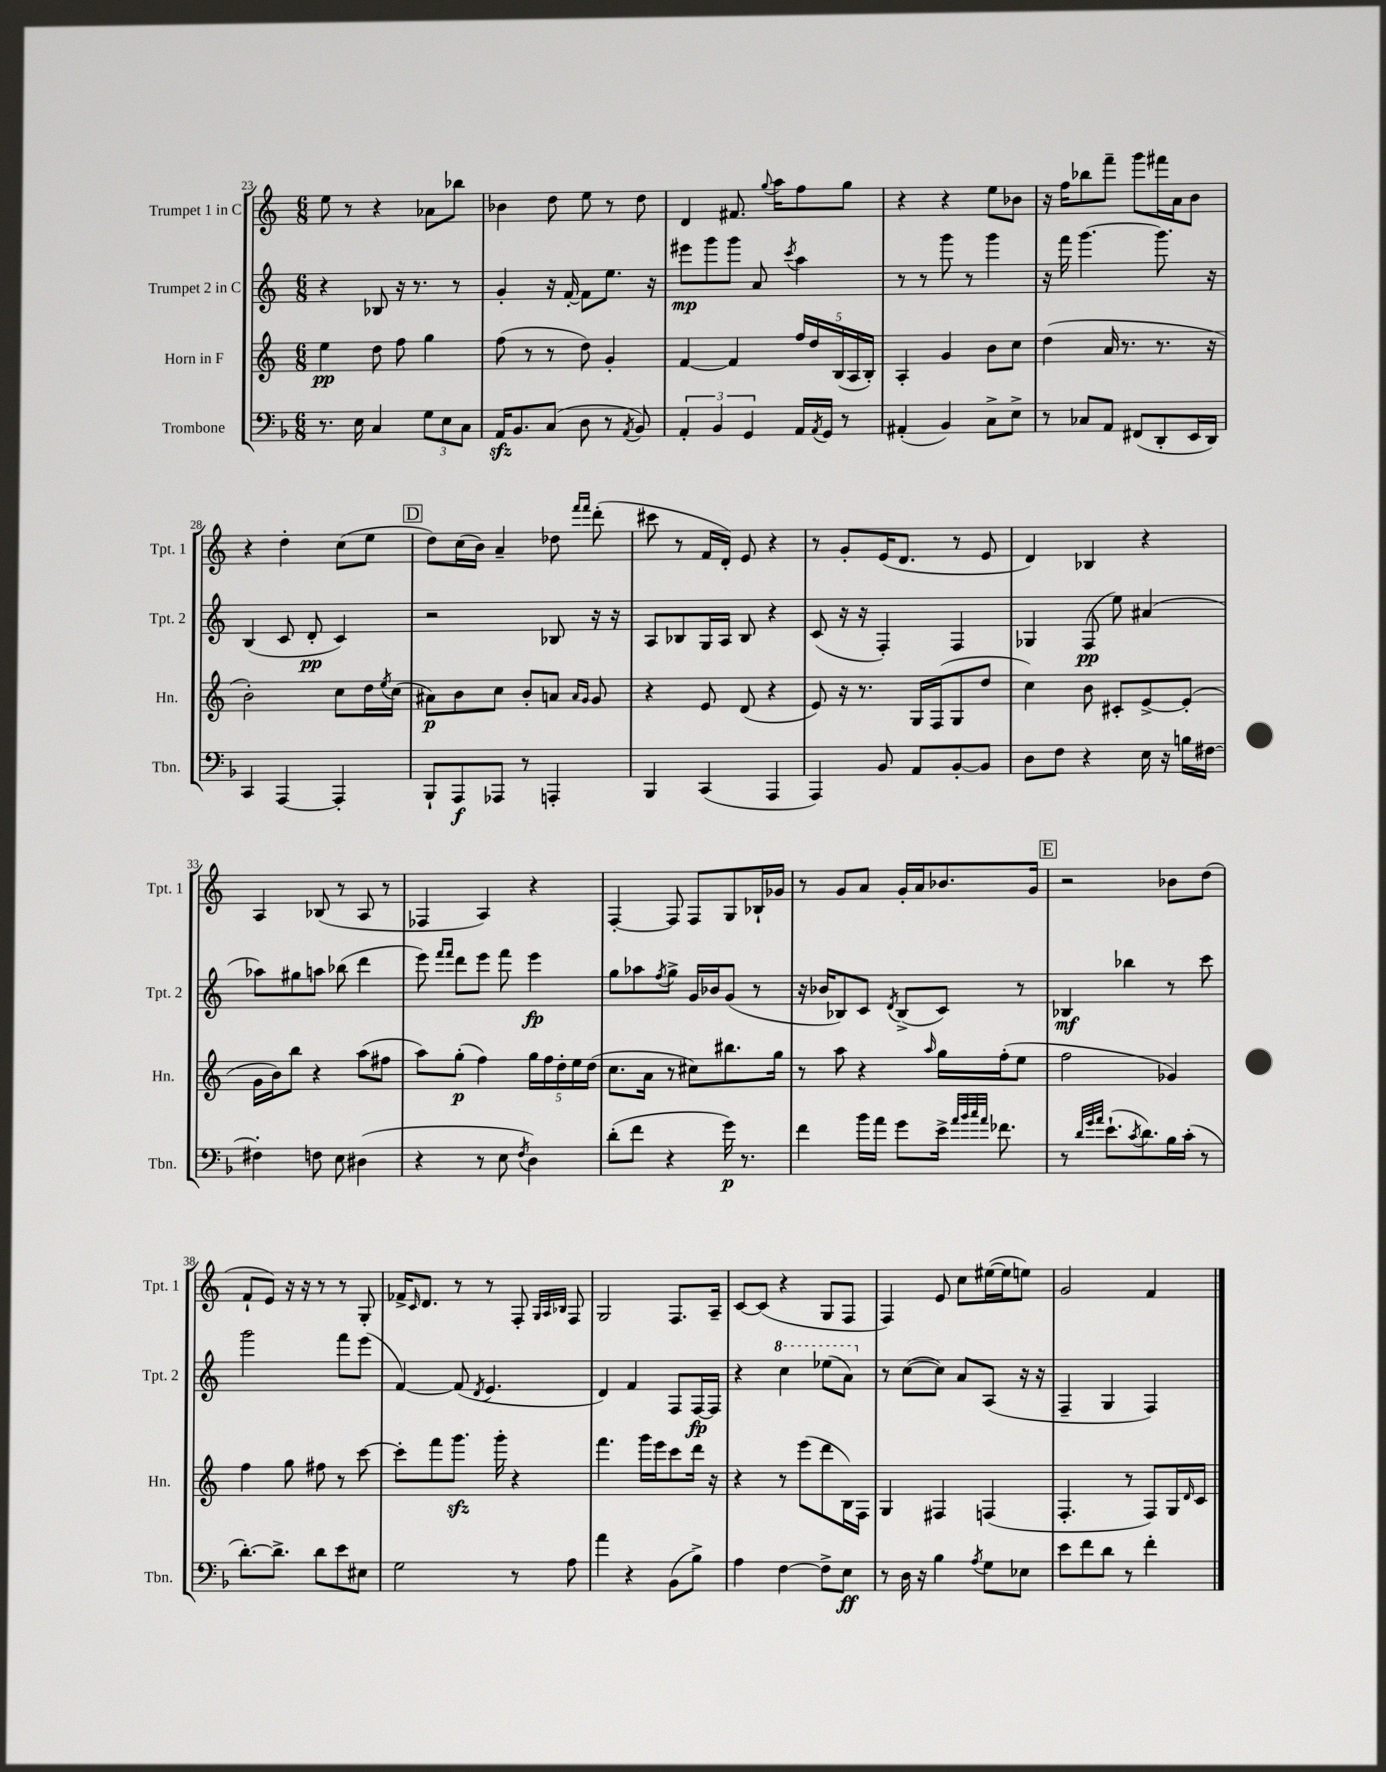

**kern	**kern	**kern	**kern
*staff4	*staff3	*staff2	*staff1
*clefF4	*clefG2	*clefG2	*clefG2
*k[b-]	*k[]	*k[]	*k[]
*M6/8	*M6/8	*M6/8	*M6/8
8.r	4ee\	4r	8ee\
.	.	.	8r
16E\	.	.	.
4C/	8dd\	8B-/	4r
.	8ff\	16r	.
.	.	8.r	.
12G\L	4gg\	.	8a-\L
12E\	.	.	.
.	.	8r	8bb-\J
12C\J	.	.	.
=	=	=	=
16AA/LK	(8ff\	4g'/	4b-\
8.BB-/	.	.	.
.	8r	.	.
(8C/J	8r	16r	8dd\
.	.	[16f'/	.
8D\	8dd\)	8f\]L	8ee\
8r	4g'/	8.ee\J	8r
8qAA/	.	.	.
8BB-/)	.	.	8dd\
.	.	16r	.
=	=	=	=
6AA'/	[4f/	8eee#\L	4d/
.	.	8ggg\	.
6BB-/	.	.	.
.	4f/]	8ggg\J	8.f#/
6GG/	.	.	.
.	.	8a/	.
.	.	.	8qqgg/
.	.	.	16aa\LK
.	.	8qccc/	.
16AA/LL	20ff/LL	4aa\	8ff\
.	20dd/	.	.
8qAA/	.	.	.
16GG/JJ	.	.	.
.	(20B/	.	.
8r	.	.	8gg\J
.	20A/	.	.
.	20B'/JJ)	.	.
=	=	=	=
(4AA#'/	4A'/	8r	4r
.	.	8r	.
4BB-/)	4g/	8ggg\	4r
.	.	8r	.
8C^\L	8b\L	4ggg\	8ee\L
8E^\J	8cc\J	.	8b-\J
=	=	=	=
8r	(4dd\	16r	16r
.	.	16fff\	16ff\LK
8C-/L	.	[4.ggg\	8bb-\
8AA/J	16a/	.	8fff~\J
.	8.r	.	.
(8FF#/L	.	.	8ggg\L
8DD'/	8.r	8.ggg\]	16fff#\L
.	.	.	16a\J
16EE/L	.	.	8b\J
16DD/JJ)	16r	16r	.
=	=	=	=
4CC/	2b'\)	(4B/	4r
[4AAA/	.	8c/	4dd'\
.	.	8d'/	.
4AAA'/]	8cc\L	4c/)	(8cc\L
.	16dd\L	.	8ee\J
.	8qee/	.	.
.	(16cc\JJ	.	.
=	=	=	=
8BBB-`/L	8a#\L)	2r	8dd\L)
8AAA/	8b\	.	(16cc\L
.	.	.	16b\JJ)
8AAA-/J	8cc\J	.	4a~/
8r	8b'/L	.	.
4AAA'/	8a/J	8B-/	8dd-\
.	16qqa/LL	.	16qqfff/LL
.	16qqg/JJ	.	16qqfff/JJ
.	8g/	16r	(8ddd'\
.	.	16r	.
=	=	=	=
4BBB-/	4r	8A/L	8ccc#\
.	.	8B-/	8r
(4CC/	8e/	16G/L	16f/LL
.	.	16A/JJ	16d'/JJ)
.	(8d/	8B-/	8e/
4AAA/	4r	4r	4r
=	=	=	=
4AAA/)	8e/)	(8c/	8r
.	16r	16r	8g'/L
.	8.r	16r	.
8BB-/	.	4F'/)	(16e/K
.	.	.	8.d/J
8AA/L	16G/LL	.	.
.	(16F/J	.	.
[8BB-'/	8G/	4F/	8r
8BB-/]J	8dd/J	.	8e/
=	=	=	=
8D\L	4cc\)	4G-/	4d/)
8F\J	.	.	.
4r	8b\	(8F/	4B-/
.	8c#'/L	8ee\)	.
16E\	[8e^/	(4a#/	4r
16r	.	.	.
16B\LL	(8e'/]J	.	.
[16F#\JJ	.	.	.
=	=	=	=
4F#'\]	16g\LL	8aa-\L)	4A/
.	16b\J)	.	.
.	8bb\J	8gg#\	.
8F\	4r	8aa\J	(8B-/
8E\	.	(8bb-\	8r
(4D#\	(8aa\L	4ddd\	8A/
.	8ff#\J	.	8r
=	=	=	=
4r	8aa\L)	8eee\)	4F-/
.	.	16qqfff/LL	.
.	.	16qqfff/JJ	.
.	(8gg'\J	8ddd\L	.
8r	4ff\)	8eee\J	4A/)
8E\	.	8fff\	.
8qF/	.	.	.
4D\)	20gg\LL	4eee\	4r
.	20ff\	.	.
.	20dd'\	.	.
.	20ee\	.	.
.	(20dd\JJ	.	.
=	=	=	=
(8d'\L	8.cc\L	8gg\L	[4F'/
8f\J	.	8aa-\	.
.	16a\Jk	.	.
.	.	8qff/	.
4r	8r	8gg^\J	8F/]
.	8cc#\L)	16g/LL	8F/L
.	.	16b-/J	.
16g\)	8.bb#\	(8g/J	8G/
8.r	.	.	.
.	.	8r	16B-`/L
.	16gg\Jk	.	16g-/JJ
=	=	=	=
4f\	8r	16r	8r
.	.	16b-/LK	.
.	8aa\	8B-/)	8g/L
16b-\LL	4r	8c/J	8a/J
16a\JJ	.	.	.
.	.	8qd/	.
8g\L	.	(8B-^/L	16g'/LL
.	.	.	16a/J
.	16qqaa/	.	.
16e^\Jk	16gg\LL	8c/J)	8.b-/
32qqa/LLL	.	.	.
32qqb-/	.	.	.
32qqcc/	.	.	.
32qqa/JJJ	.	.	.
8.f-\	(16ff'\J	.	.
.	8ee\J	8r	.
.	.	.	16g/Jk
=	=	=	=
8r	2ff\	4B-/	2r
32qqd/LLL	.	.	.
32qqg/	.	.	.
32qqa/JJJ	.	.	.
(8.e`\L	.	.	.
.	.	4bb-\	.
8qc/	.	.	.
8.d\)	.	.	.
16B-\L	4g-/)	8r	8b-\L
(16c'\JJ	.	.	.
8r	.	8ccc\	(8dd\J
=	=	=	=
[8.d'\L)	4ff\	2ggg\	8f`/L
.	.	.	8e/J)
8.d^\]J	.	.	.
.	8gg\	.	16r
.	.	.	16r
8d\L	8ff#\	.	8r
8e\	8r	8fff\L	8r
8E#\J	[8ccc\	(8eee\J	8G'/
=	=	=	=
2G\	8ccc'\]L	[4f/)	16f-^/LK
.	.	.	16qqc/
.	.	.	8.d/J
.	8fff\	.	.
.	8.ggg\J	(8f/]	8r
.	.	8qd/	.
.	.	4.e/	8r
.	16ggg'\	.	.
8r	4r	.	8F'/
.	.	.	32qqG/LLL
.	.	.	32qqA/
.	.	.	32qqB-/JJJ
8A\	.	.	8F/
=	=	=	=
4a\	4.fff\	4d/)	2G/
4r	.	4f/	.
.	16ggg\LL	.	.
.	16eee\J	.	.
(8BB-\L	8ccc\	8F/L	8.F/L
8B-^\J)	16ddd\Jk	[16F/L	.
.	16r	16F/]JJ	16A~/Jk
=	=	=	=
4A\	4r	4r	[8c/L
.	.	.	(8c/]J
[4F\	8r	4ccc\	4r
.	(8eee\L	.	.
8F^\]L	8ddd\	(8eee-\L	8G/L
8E\J	16B\L)	8aa\J)	8F/J
.	16F\JJ	.	.
=	=	=	=
8r	4G/	8r	4F/)
16D\	.	([8cc\L	.
16r	.	.	.
4B-\	4F#/	8cc\]J)	8e/
.	.	8a/L	8cc\L
8qA/	.	.	.
8G\L	(4F/	(8A/J	([16ee#\L
.	.	.	16ee#\]J
8E-\J	.	16r	8ee\J)
.	.	16r	.
=	=	=	=
8e\L	4.F'/	4F~/	2g/
8f\	.	.	.
8d\J	.	4G/	.
8r	8r	.	.
4f'\	8F/L)	4F/)	4f/
.	16G/L	.	.
.	16qqd/	.	.
.	16c/JJ	.	.
==	==	==	==
*-	*-	*-	*-
